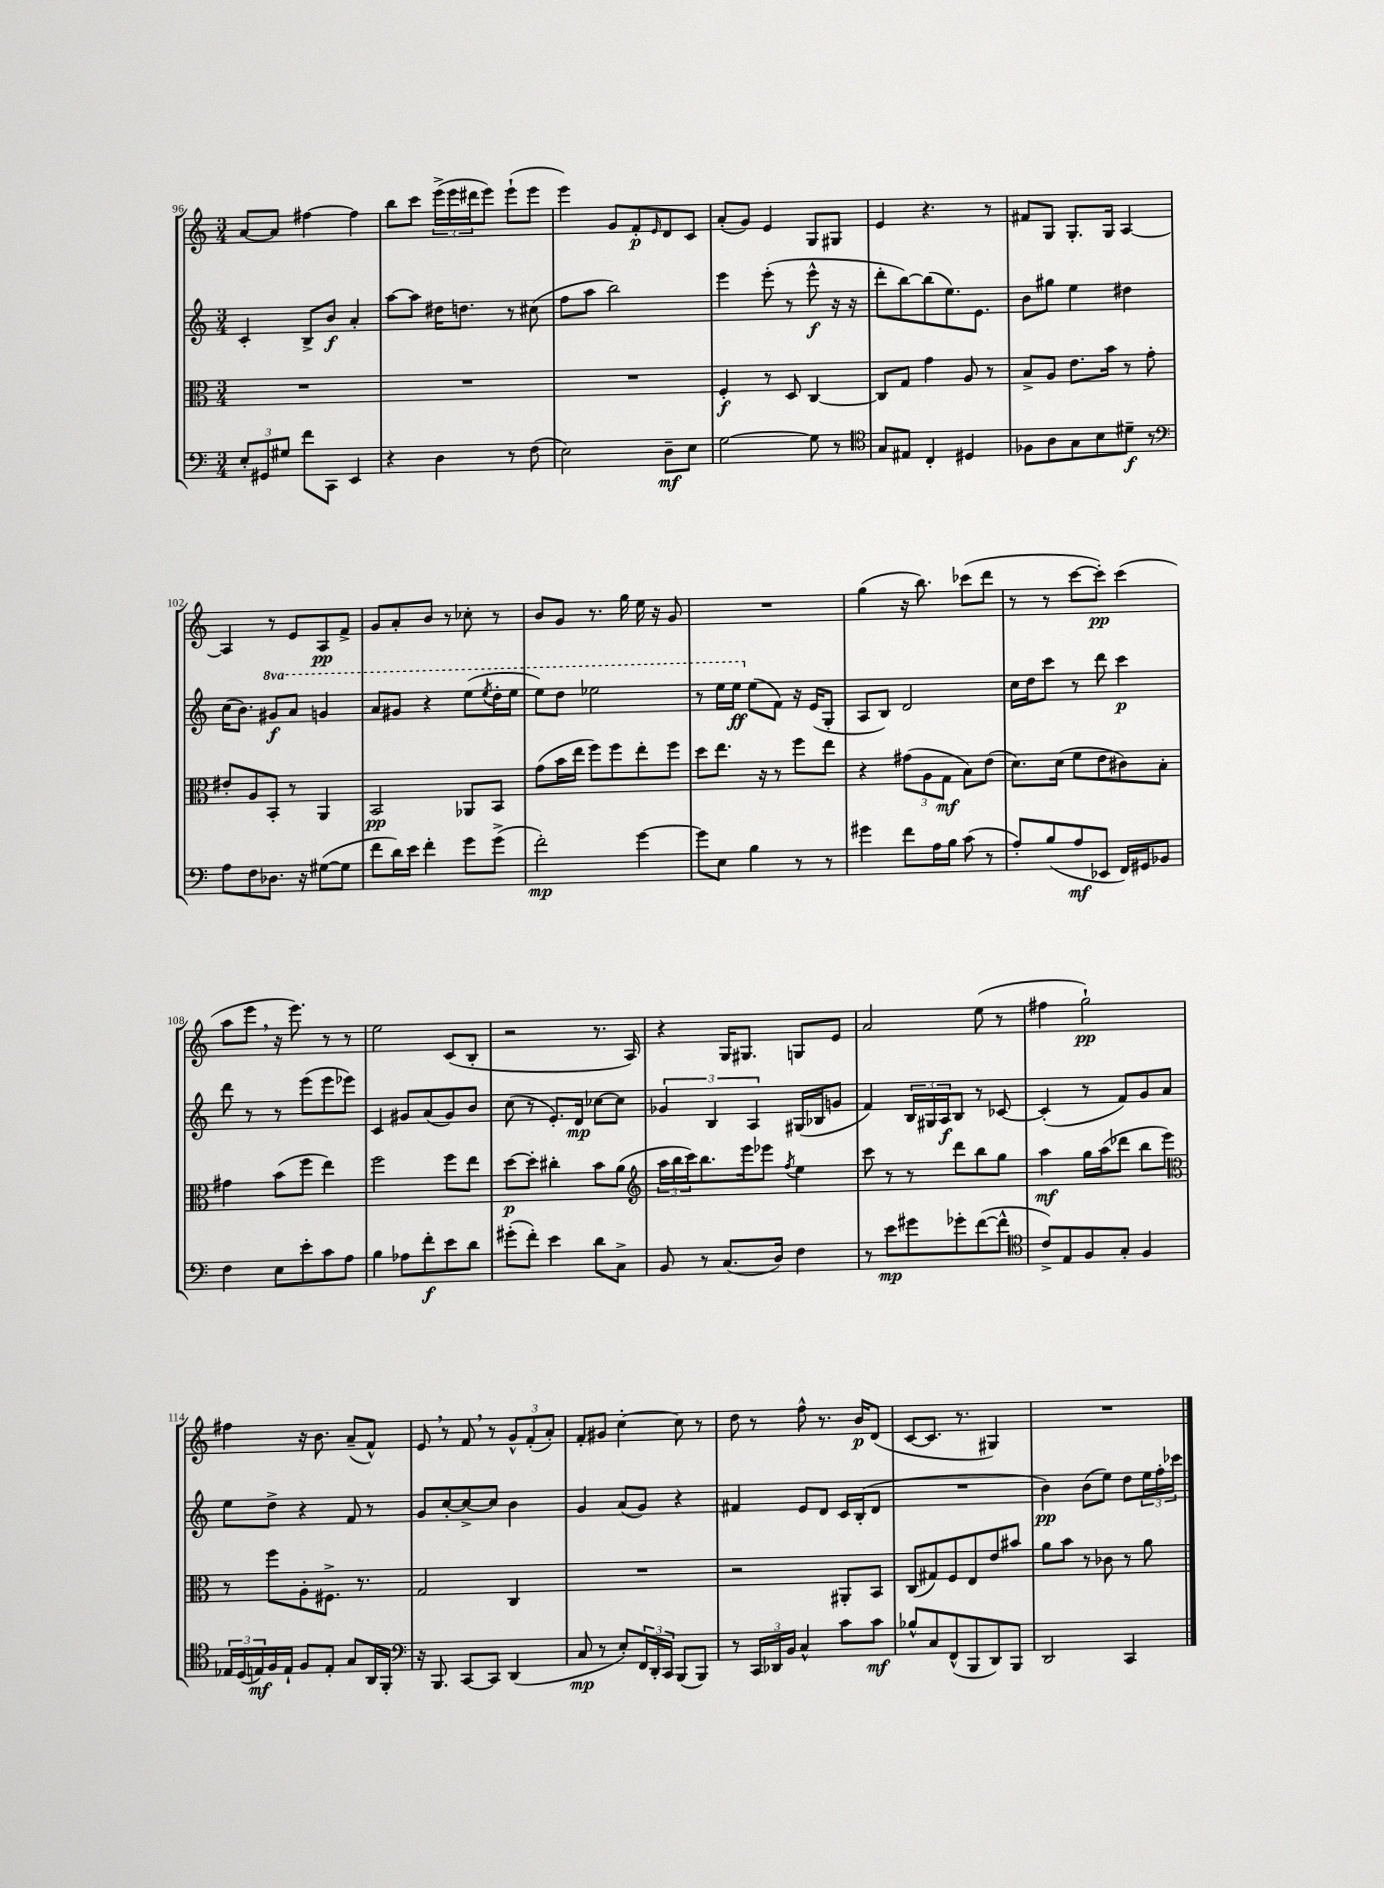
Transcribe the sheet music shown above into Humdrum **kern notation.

**kern	**kern	**kern	**kern
*staff4	*staff3	*staff2	*staff1
*clefF4	*clefC3	*clefG2	*clefG2
*k[]	*k[]	*k[]	*k[]
*M3/4	*M3/4	*M3/4	*M3/4
12E'	2.r	4c'	[8a
12GG#	.	.	.
.	.	.	8a]
12G#	.	.	.
8f	.	8B^	[4ff#
8CC	.	8b	.
4EE	.	4a'	4ff#]
=	=	=	=
4r	2.r	[8aa	8bb
.	.	8aa]	8ccc
4D	.	16dd#	(24eee^
.	.	.	24eee
.	.	8.dd	.
.	.	.	24ddd#
.	.	.	8eee)
8r	.	8r	(8eee`
(8F	.	(8cc#	8eee
=	=	=	=
2E)	2.r	8ff	4eee)
.	.	8aa	.
.	.	2bb)	8g
.	.	.	8f'
.	.	.	16qqe
8D~	.	.	8d
8E	.	.	8c
=	=	=	=
[2G	4F'	4eee	(8a'
.	.	.	8g)
.	8r	(8eee'	4e
.	8D	8r	.
8G]	[4C	8eee^^	8G
8r	.	16r	8G#
.	.	16r	.
=	=	=	=
*clefC4	*	*	*
8G	8C]	8ddd'	4e
8E#	8G	[8bb)	.
4C'	4g	(8bb]	4.r
.	.	8.ee)	.
4D#	8A	.	.
.	.	8.e	.
.	8r	.	8r
=	=	=	=
8F-	8B^	8b	8f#
8A	8A	8gg#	8G
8G	8.e	4ee	8.G'
8B	.	.	.
.	16b	.	16G
8d#~	8r	4dd#	[4A
8r	8g'	.	.
=	=	=	=
*clefF4	*	*	*
8A	8e#'	(16cc	4A]
.	.	8.b)	.
8F	8A	.	.
8.D-	8BB'	8gg#	8r
.	8r	8aa	8e
16r	.	.	.
([8G#	4AA	4gg	8A
8G#]	.	.	8f^
=	=	=	=
8f	2BB	8aa	8g
16d)	.	8gg#	8a'
16e	.	.	.
4f'	.	4r	8b
.	.	.	8r
8g	8AA-	(8eee	8cc-'
.	.	8qeee	.
(8g^	8BB	16ddd'	8r
.	.	16eee	.
=	=	=	=
2f')	(8g	8eee)	8b
.	16b	8ddd	8g
.	16ee	.	.
.	8ff)	2eee-	8.r
.	8ff	.	.
.	.	.	16gg
[4g	8ee'	.	16ee
.	.	.	16r
.	8ff	.	8g
=	=	=	=
8g]	8dd	8r	2.r
8E	8.ee	16eee	.
.	.	16eee	.
4B	.	(8ee	.
.	16r	.	.
.	8r	8f)	.
8r	8ff	16r	.
.	.	(16e	.
8r	8ee	8G'	.
=	=	=	=
4g#	4r	8A	(4gg
.	.	8B)	.
8f	(12g#	2d	16r
.	.	.	8.bb)
.	12A	.	.
16A	.	.	.
.	12G	.	.
16B	.	.	.
(8c	8B)	.	(8ccc-
8r	(8e	.	8ddd
=	=	=	=
8A')	8.d)	16cc	8r
.	.	16dd	.
(8B	.	8ccc	8r
.	(16d	.	.
8A	8f	8r	[8ccc
8EE-	8e	8ddd	8ccc'])
16FF)	8c#)	4ccc	(4ccc
16GG#	.	.	.
8BB-	8B'	.	.
=	=	=	=
4F	4g#	8ddd	8aa
.	.	8r	8eee
8E	(8b	8r	16r
.	.	.	8.eee)
8e'	8ff	(8eee	.
8c	4ee)	8eee	8r
8A	.	8eee-)	8r
=	=	=	=
4B	2ff	4c	2ee
8A-	.	8g#	.
8f'	.	(8a	.
8e	8ff	8g#)	(8c
8d	8ee	8b	8B'
=	=	=	=
(8g#'	[8dd	(8cc	2r
8f')	8dd']	8r	.
4e	4cc#'	8.e')	.
.	.	16d	.
8d	8b	[8cc-	8.r
8C^	(8a	8cc-]	.
.	.	.	16A)
=	=	=	=
*	*clefG2	*	*
8BB	24aa	6g-	4r
.	24bb	.	.
.	24ccc)	.	.
8r	8.bb	.	.
.	.	6B	.
(8.C	.	.	16G
.	16eee	.	8.G#
.	.	6A	.
.	8eee-	.	.
16D)	.	.	.
.	8qff	.	.
4F	4ee	(16G#	8G
.	.	16B-	.
.	.	8g	8e
=	=	=	=
8r	8ccc	4f)	2a
8e	8r	.	.
8g#	8r	24B	.
.	.	24G#	.
.	.	24A	.
8g-'	8ddd	8B	.
([8f	8bb	8r	(8ee
8f^^]	8gg	[8c-	8r
=	=	=	=
*clefC4	*	*	*
8c^)	4aa	(4c-']	4ff#
8E	.	.	.
8F	16gg	8r	2gg`)
.	(16aa	.	.
8G'	8ddd-	8f)	.
4F	8bb	8g	.
.	8eee)	8a	.
=	=	=	=
*	*clefC3	*	*
24E-	8r	8ee	4ff#
(24D	.	.	.
24E)	.	.	.
16F	8ff	8dd^	.
16E`	.	.	.
8F	8A'	4r	16r
.	.	.	8.b
8E'	8.F#^	.	.
8G	.	8f	(8a~
.	8.r	.	.
16AA	.	8r	8f^^)
16FF'	.	.	.
=	=	=	=
*clefF4	*	*	*
16r	2G	8g	8e
8.BBB	.	.	.
.	.	[8cc'	8r
[8CC	.	8cc^_	8f
8CC]	.	8cc]	8r
(4DD	4C	4b	12g^^
.	.	.	(12f'
.	.	.	12a')
=	=	=	=
8C	2.r	4g	8f'
8r	.	.	8g#
8E')	.	(8a	[4cc'
24FF	.	8g)	.
24DD'	.	.	.
24CC	.	.	.
(8BBB	.	4r	8cc]
8BBB)	.	.	8r
=	=	=	=
8r	2r	4f#	8dd
24CC	.	.	8r
24DD-	.	.	.
24BB	.	.	.
4C^^	.	8e	8ff^^
.	.	8d	8.r
8c	8AA#'	16c	.
.	.	(16B'	16b
8c	8BB	8d	(8d
=	=	=	=
8B-^^	(8C	2.r	[8c
8C	8G#)	.	8.c]
(8FF^^	8F	.	.
.	.	.	8.r
8BBB	8E	.	.
8DD)	8e	.	4G#)
8BBB	8b#	.	.
=	=	=	=
2DD	8a	4b)	2.r
.	8b	.	.
.	8r	(8b	.
.	8c-	8ee)	.
4CC	8r	8dd	.
.	8a	24ee	.
.	.	24ff'	.
.	.	24ccc-	.
==	==	==	==
*-	*-	*-	*-
